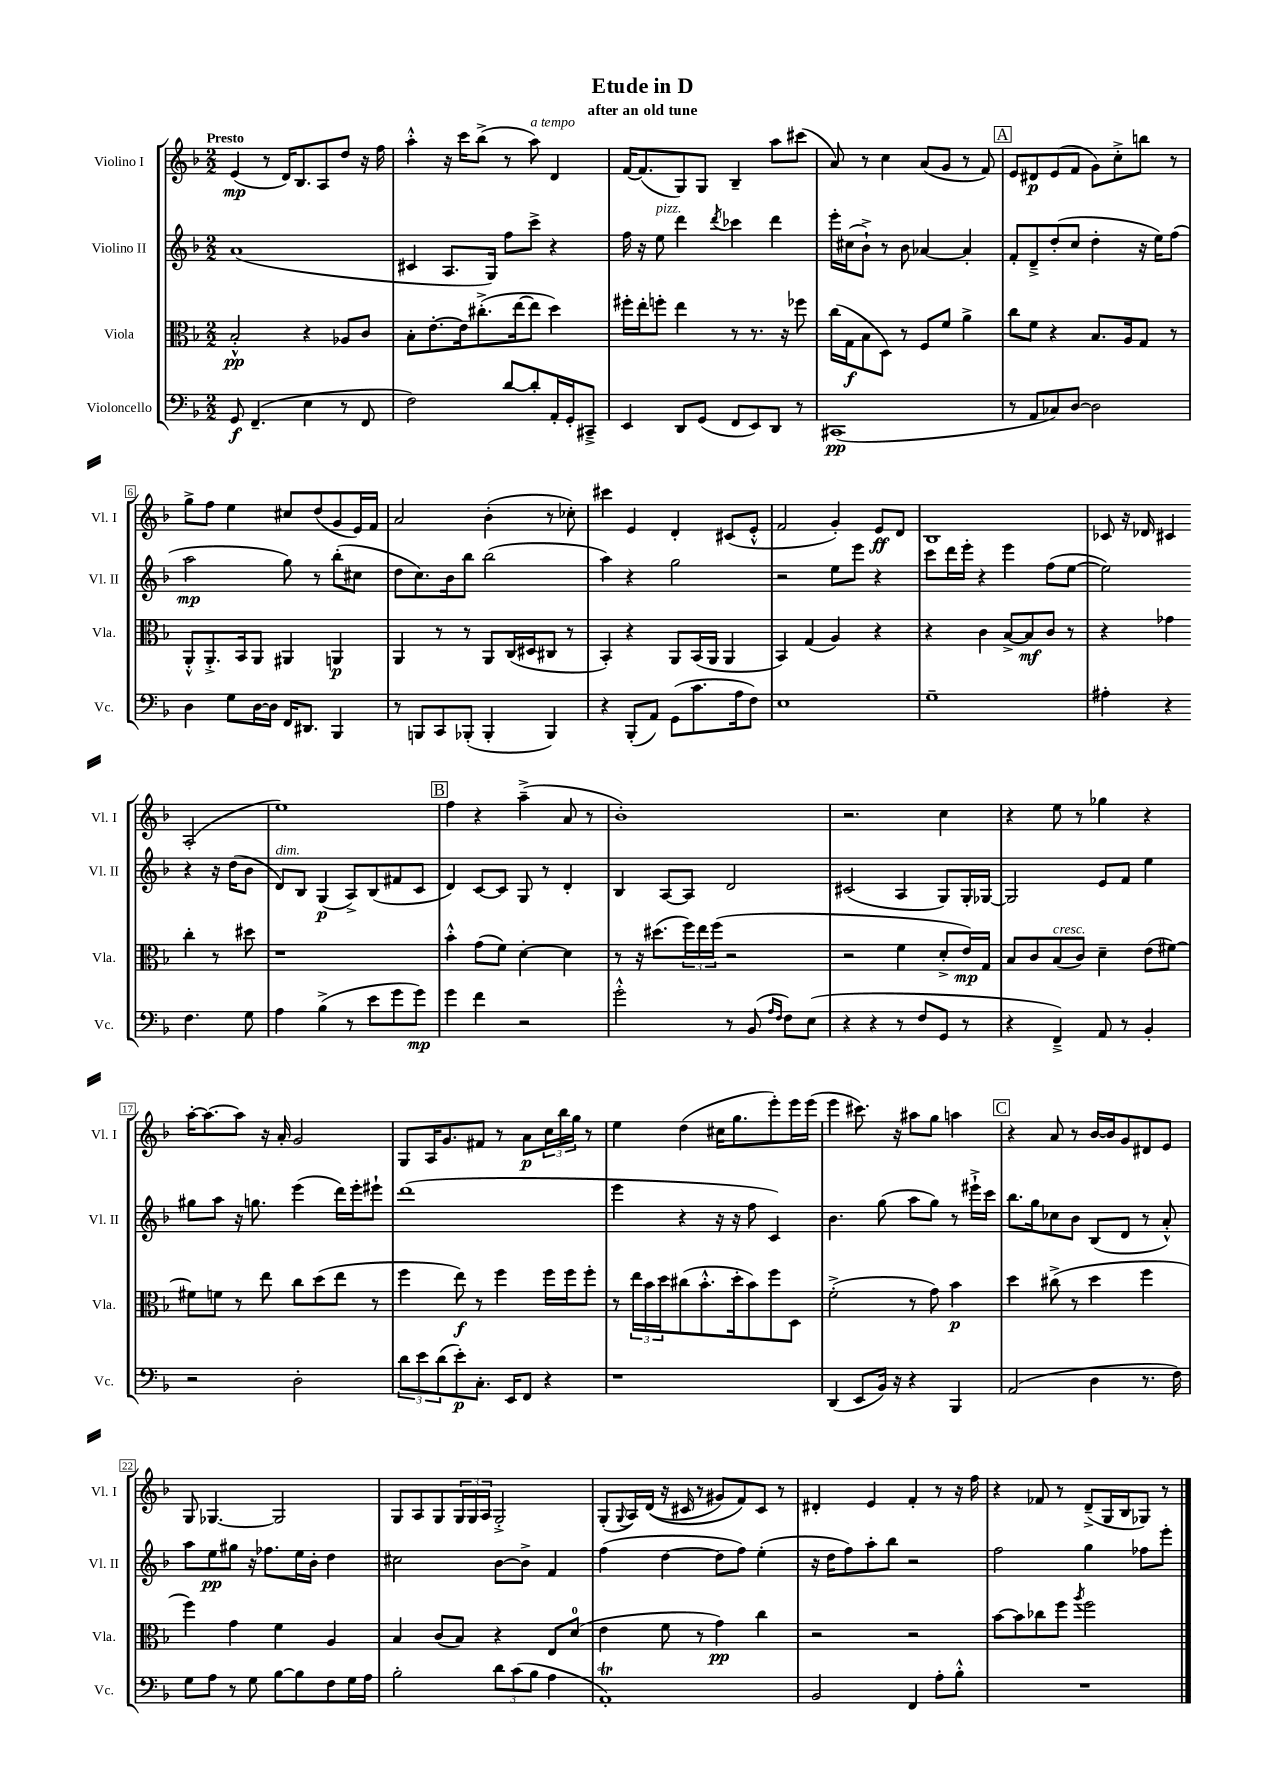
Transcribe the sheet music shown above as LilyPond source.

\header { title = "Etude in D" subtitle = "after an old tune" }
<<
\new StaffGroup <<
\new Staff = "s0" \with { instrumentName = "Violino I" shortInstrumentName = "Vl. I" } {
    \clef treble \key f \major \numericTimeSignature \time 2/2 \tempo "Presto"
    e'4\mp( r8 d'16) bes8. a8 d''8 r16 f''16 |
    a''4-.-^ r16 c'''16 bes''8->( r8 a''8^\markup { \italic "a tempo" }) d'4 |
    f'16~ f'8.( g8) g8 bes4-- a''8 cis'''8( |
    a'8) r8 c''4 a'8( g'8 r8 f'8) |
    \mark \markup { \box "A" } e'8 dis'8\p e'8( f'8 g'8) c''8-.-> b''8 r8 |
    g''8-> f''8 e''4 cis''8 d''8( g'8 e'16) f'16 |
    a'2 bes'4-.( r8 ces''8-.) |
    cis'''4 e'4 d'4-. cis'8( e'8-.-^ |
    f'2 g'4-.) e'8\ff d'8 |
    bes1 |
    ces'8 r16 des'16 cis'4 a2-.( |
    e''1) |
    \mark \markup { \box "B" } f''4 r4 a''4--->( a'8 r8 |
    bes'1-.) |
    r2. c''4 |
    r4 e''8 r8 ges''4 r4 |
    a''16~-. a''8.~ a''8 r16 a'16-. g'2 |
    g8 a16 g'8. fis'8 r8 a'8\p \tuplet 3/2 { c''16 bes''16 g''16 } r8 |
    e''4 d''4( cis''16 g''8. e'''8-.) e'''16 e'''16( |
    e'''4 cis'''8.) r16 ais''8 g''8 a''4 |
    \mark \markup { \box "C" } r4 a'8 r8 bes'16~ bes'16 g'8 dis'8 e'8 |
    g8 ges4.~ ges2 |
    g8 a8 g8 \tuplet 3/2 { g16 g16 a16 } g2-.-> |
    g8-.( \appoggiatura { g8 } a16) d'16(\( r16 cis'16 r8 gis'8) f'8\) cis'8 r8 |
    dis'4-. e'4 f'4-. r8 r16 f''16 |
    r4 fes'8 r8 d'8--->( g16 bes16 ges8) r8 \bar "|." |
}
\new Staff = "s1" \with { instrumentName = "Violino II" shortInstrumentName = "Vl. II" } {
    \clef treble \key f \major \numericTimeSignature \time 2/2
    a'1( |
    cis'4 a8. g16) f''8 c'''8-> r4 |
    f''16 r16 e''8^\markup { \italic "pizz." } d'''4 \acciaccatura { d'''8 } ces'''4 d'''4 |
    e'''16-. cis''16( bes'8-!->) r8 bes'8 aes'4~ aes'4-. |
    \mark \markup { \box "A" } f'8-. d'8---> d''8-.( c''8 d''4-. r16 e''16) f''8( |
    a''2\mp g''8) r8 bes''8-.( cis''8 |
    d''8 c''8.) bes'16 bes''8 bes''2( |
    a''4) r4 g''2 |
    r2 e''8 e'''8 r4 |
    c'''8 d'''16 e'''16-. r4 e'''4 f''8( e''8~ |
    e''2) r4 r16 d''16( bes'8 |
    d'8^\markup { \italic "dim." }) bes8 g4\p( a8->) bes8( fis'8 c'8 |
    \mark \markup { \box "B" } d'4) c'8~ c'8 g8 r8 d'4-. |
    bes4 a8~ a8 d'2 |
    cis'2( a4 g8) g16-. ges16~ |
    ges2 e'8 f'8 e''4 |
    gis''8 a''8 r16 g''8. e'''4( d'''16) e'''16-. eis'''8-! |
    d'''1( |
    e'''4 r4 r16 r16 f''8 c'4) |
    bes'4. g''8( a''8 g''8) r8 eis'''16-!-> c'''16 |
    \mark \markup { \box "C" } bes''8. g''16 ces''8 bes'8 bes8( d'8 r8 a'8-.-^) |
    a''8 e''8\pp gis''8 r16 fes''8. e''16 bes'16-. d''4 |
    cis''2 bes'8~ bes'8-> f'4 |
    f''4( d''4~ d''8 f''8) e''4-.( |
    r16 d''16 f''8) a''8-. bes''8 r2 |
    f''2 g''4 fes''8 e'''8-. \bar "|." |
}
\new Staff = "s2" \with { instrumentName = "Viola" shortInstrumentName = "Vla." } {
    \clef alto \key f \major \numericTimeSignature \time 2/2
    bes2-.-^\pp r4 aes8 c'8 |
    bes8-. e'8.~-. e'16 cis''8.-.->( e''16~ e''8 d''4) |
    fis''16-. e''16-. f''8-. e''4 r8 r8. r16 fes''8 |
    c''16( g16\f bes8 d8) r8 f8 f'8 a'4-> |
    \mark \markup { \box "A" } c''8 f'8 r4 bes8. a16 g8 r8 |
    a,8-.-^ a,8.-.-> bes,16 a,8 ais,4 a,4\p |
    a,4 r8 r8 a,8 c16( dis16 cis8 r8 |
    bes,4-.) r4 a,8 bes,16( a,16 a,4 |
    bes,4) g4( a4) r4 |
    r4 c'4 bes8~-> bes8\mf c'8 r8 |
    r4 ges'4 c''4-. r8 dis''8 |
    r1 |
    \mark \markup { \box "B" } bes'4-.-^ g'8( f'8) d'4~-. d'4 |
    r8 r16 dis''8.( \tuplet 3/2 { f''16) e''16 f''16( } r2 |
    r2 f'4 d'8-.-> e'16\mp) g16 |
    bes8 c'8 bes8^\markup { \italic "cresc." }( c'8) d'4-- e'8( fis'8~) |
    fis'8 f'8 r8 e''8 c''8 d''8( e''8 r8 |
    f''4 e''8\f) r8 f''4 f''16 f''16 f''8-. |
    r8 \tuplet 3/2 { e''16 bes'16 d''16 } cis''8( bes'8.-.-^ d''16-. bes'8) f''8 d8 |
    f'2-.->( r8 g'8) bes'4\p |
    \mark \markup { \box "C" } d''4 cis''8->( r8 d''4 f''4 |
    f''4) g'4 f'4 a4 |
    bes4 c'8( bes8) r4 e8 d'8-0( |
    e'4 f'8 r8 g'4\pp) c''4 |
    r2 r2 |
    bes'8~ bes'8 ces''8 f''8 \acciaccatura { a''8 } f''2 \bar "|." |
}
\new Staff = "s3" \with { instrumentName = "Violoncello" shortInstrumentName = "Vc." } {
    \clef bass \key f \major \numericTimeSignature \time 2/2
    g,8\f f,4.--( e4 r8 f,8 |
    f2) d'8~ d'8-. a,16-. g,16-. cis,8---> |
    e,4 d,8 g,8( f,8 e,8) d,8 r8 |
    cis,1\pp( |
    \mark \markup { \box "A" } r8 a,8 ces8) d8~ d2 |
    d4 g8 d16~ d16 f,16 dis,8. bes,,4 |
    r8 b,,8 c,8 bes,,8-.( bes,,4-. bes,,4) |
    r4 bes,,8-.( a,8) g,8( c'8. a16 f8) |
    e1 |
    g1-- |
    ais4-. r4 f4. g8 |
    a4 bes4->( r8 e'8 g'8 g'8\mp) |
    \mark \markup { \box "B" } g'4 f'4 r2 |
    g'2-.-^ r8 bes,8( \grace { a16 f16 } f8) e8( |
    r4 r4 r8 f8 g,8 r8 |
    r4 f,4--->) a,8 r8 bes,4-. |
    r2 d2-. |
    \tuplet 3/2 { d'8 e'8 d'8( } e'8-.\p) c8.-. e,16 f,8 r4 |
    r1 |
    d,4( e,8 bes,16) r16 r4 bes,,4 |
    \mark \markup { \box "C" } a,2( d4 r8. f16) |
    g8 a8 r8 g8 bes8~ bes8 f8 g16 a16 |
    bes2-. \tuplet 3/2 { d'8 c'8( bes8 } a4 |
    a,1-.\trill) |
    bes,2 f,4 a8-. bes8-.-^ |
    R1 \bar "|." |
}
>>
>>
\layout { \context { \Score \override BarNumber.stencil = #(make-stencil-boxer 0.1 0.3 ly:text-interface::print) } }
